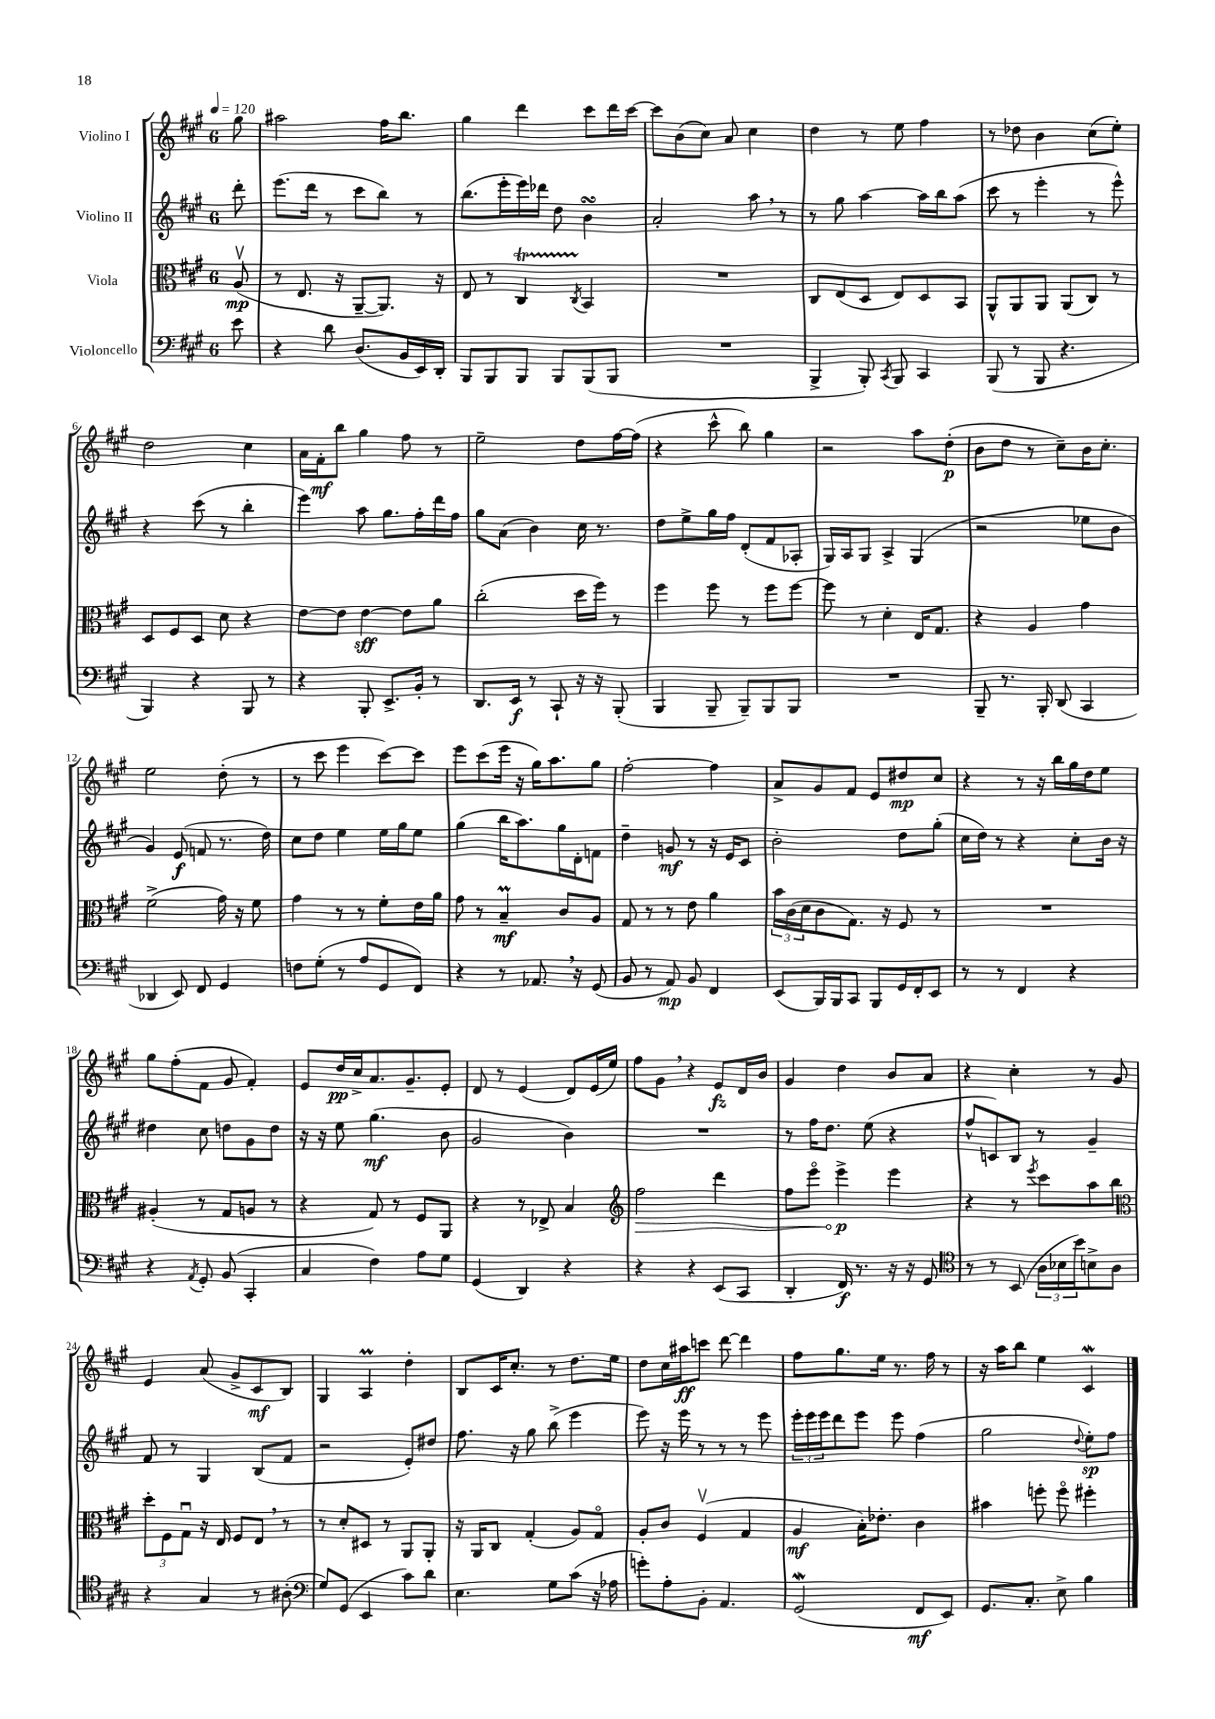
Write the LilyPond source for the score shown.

<<
\new StaffGroup <<
\new Staff = "s0" \with { instrumentName = "Violino I" } {
    \clef treble \key a \major \once \override Staff.TimeSignature.style = #'single-digit \time 6/8 \partial 8 \tempo 4 = 120
    gis''8 |
    ais''2 fis''16 b''8. |
    gis''4 d'''4 cis'''8 d'''16 cis'''16~ |
    cis'''8 b'8( cis''8) a'8 cis''4 |
    d''4 r8 e''8 fis''4 |
    r8 des''8 b'4 cis''8( e''8-.) |
    d''2 cis''4 |
    a'16 fis'16-.\mf b''8 gis''4 fis''8 r8 |
    e''2-- d''8 fis''16~ fis''16( |
    r4 cis'''8-^ b''8) gis''4 |
    r2 a''8 d''8-.\p( |
    b'8 d''8 r8 cis''8--) b'16 cis''8.-. |
    e''2 d''8-.( r8 |
    r8 cis'''8 e'''4 cis'''8~) cis'''8 |
    e'''8 cis'''8( e'''16 r16 gis''16) a''8. gis''8 |
    fis''2~-. fis''4 |
    a'8-> gis'8 fis'8 e'8 dis''8\mp cis''8 |
    r4 r8 r16 b''16 gis''16 d''16 e''8 |
    gis''8 fis''8-.( fis'8 gis'8 fis'4-.) |
    e'8 d''16\pp cis''16-> a'8. gis'8.-- e'8-. |
    d'8 r8 e'4( d'8) e'16( e''16) |
    fis''8 gis'8 \breathe r4 e'8\fz d'16 b'16 |
    gis'4 d''4 b'8 a'8 |
    r4 cis''4-. r8 gis'8 |
    e'4 a'8( gis'8-> cis'8\mf b8) |
    gis4 a4\prall d''4-. |
    b8 cis'16 cis''8.-. r8 d''8. e''16 |
    d''8 cis''16 ais''16\ff c'''8 d'''8~ d'''4 |
    fis''8 gis''8. e''16 r8. fis''16 r8 |
    r16 a''16 b''8 e''4 cis'4\mordent \bar "|." |
}
\new Staff = "s1" \with { instrumentName = "Violino II" } {
    \clef treble \key a \major \once \override Staff.TimeSignature.style = #'single-digit \time 6/8 \partial 8
    d'''8-. |
    e'''8.( d'''16 r8 cis'''8 b''8) r8 |
    b''8.( e'''16-. e'''16) des'''16 d''8 b'4\turn |
    a'2-. a''8 \breathe r8 |
    r8 gis''8 a''4~ a''16 b''16 a''8( |
    cis'''8 r8 e'''4-. r8 e'''8-^) |
    r4 cis'''8( r8 b''4-. |
    e'''4) a''8 gis''8. fis''16-. d'''16 fis''16 |
    gis''8 a'8( b'4) cis''16 r8. |
    d''8 e''8-> gis''16 fis''16 d'8-.( fis'8 aes8-. |
    gis16) a16 gis8 a4-> gis4( |
    r2 ees''8 b'8 |
    gis'4) e'8\f( f'8 r8. d''16) |
    cis''8 d''8 e''4 e''16 gis''16 e''8 |
    gis''4( b''16 a''8.) gis''16 d'16-. f'8 |
    d''4-- g'8\mf r8 r16 e'16 cis'8 |
    b'2-. d''8 gis''8-.( |
    cis''16 d''16) r8 r4 cis''8-. b'16 r16 |
    dis''4 cis''8 d''8 gis'8 d''8 |
    r16 r16 e''8 gis''4.\mf( b'8 |
    gis'2 b'4) |
    R2. |
    r8 fis''16 d''8. e''8( r4 |
    fis''8-^ c'8) b8 r8 gis'4-- |
    fis'8 r8 gis4 b8( fis'8 |
    r2 e'8-.) dis''8 |
    fis''8. r16 gis''8 b''8->( e'''4 |
    e'''8) r16 e'''16 r8 r8 r8 e'''8 |
    \tuplet 3/2 { e'''16-. e'''16 e'''16 } d'''8 e'''8 e'''8 fis''4( |
    gis''2 \appoggiatura { d''8 } e''8-.\sp) fis''8 \bar "|." |
}
\new Staff = "s2" \with { instrumentName = "Viola" } {
    \clef alto \key a \major \once \override Staff.TimeSignature.style = #'single-digit \time 6/8 \partial 8
    a8\upbow\mp( |
    r8 e8. r16 a,8~-- a,8.) r16 |
    e8 r8 cis4\startTrillSpan \acciaccatura { cis8 } b,4\stopTrillSpan |
    R2. |
    cis8 e8( d8 e8) d8 b,8 |
    a,8-^ a,8 a,8 a,8( cis8) r8 |
    d8 fis8 d8 d'8 r4 |
    e'8~ e'8 e'4~\sff e'8 a'8 |
    cis''2-.( d''16 fis''16) r8 |
    fis''4 fis''8 r8 fis''8 fis''8~ |
    fis''8 r8 d'4-. e16 gis8. |
    r4 a4 gis'4 |
    fis'2->( gis'16) r16 fis'8 |
    gis'4 r8 r8 fis'8-. e'16 a'16 |
    gis'8 r8 b4--\prall\mf cis'8 a8 |
    gis8 r8 r8 e'8 a'4 |
    \tuplet 3/2 { b'16 cis'16( d'16 } cis'8 gis8.) r16 fis8 r8 |
    R2. |
    ais4-.( r8 gis8 a8 r8 |
    r4 gis8) r8 fis8 a,8 |
    r4 r8 ees8-> b4 |
    \clef treble \once \override Hairpin.circled-tip = ##t fis''2\> d'''4 |
    fis''8 e'''8\flageolet e'''4->\p\! e'''4 |
    r4 r8 \acciaccatura { e'''8 } cis'''8 a''8 b''8 |
    \clef alto \tuplet 3/2 { d''8-. fis8 gis8\downbow } r16 e16 fis8 e8 \breathe r8 |
    r8 d'8-. dis8 r8 a,8 a,8-. |
    r16 a,16 cis8 gis4-.( a8) gis8\flageolet |
    a8-. cis'8 fis4\upbow( gis4 |
    a4\mf b16-.) ees'8.-. cis'4 |
    bis'4 f''8-. f''8\flageolet fis''4-. \bar "|." |
}
\new Staff = "s3" \with { instrumentName = "Violoncello" } {
    \clef bass \key a \major \once \override Staff.TimeSignature.style = #'single-digit \time 6/8 \partial 8
    e'8 |
    r4 d'8 d8.( b,16 e,16) d,16-. |
    b,,8 b,,8 b,,8 b,,8 b,,8( b,,8 |
    R2. |
    b,,4-> b,,8-.) \acciaccatura { cis,8 } b,,8 cis,4 |
    b,,8( r8 b,,8 r4. |
    b,,4) r4 b,,8 r8 |
    r4 b,,8-. e,8.-> b,16-. r8 |
    d,8. e,16\f r8 cis,8-! r16 r16 b,,8-.( |
    b,,4 b,,8-- b,,8--) b,,8 b,,8 |
    R2. |
    b,,8-- r8. b,,16-. d,8( cis,4 |
    des,4 e,8) fis,8 gis,4 |
    f8 gis8-.( r8 a8 gis,8 fis,8) |
    r4 r8 aes,8. \breathe r16 gis,8( |
    b,8 r8 a,8\mp) b,8 fis,4 |
    e,8( b,,16) b,,16 cis,8 b,,8 gis,16 fis,16-. e,8 |
    r8 r8 fis,4 r4 |
    r4 \acciaccatura { a,8 } gis,8-. b,8( cis,4-. |
    cis4 fis4) a8 gis8 |
    gis,4( d,4) r4 |
    r4 r4 e,8( cis,8 |
    d,4-. fis,16\f) r8. r16 r16 gis,8 |
    \clef tenor r8 r8 b,8( \tuplet 3/2 { a16 bes16 b'16) } b8-> a8 |
    r4 gis4 r8 ais8-.( |
    \clef bass gis8) gis,8( e,4 cis'8) d'8 |
    e4. gis8 cis'8( r16 aes16 |
    g'8-.) a8-. b,8-. a,4. |
    gis,2\mordent( fis,8\mf e,8) |
    gis,8. cis8.-. e8-> b4 \bar "|." |
}
>>
>>
